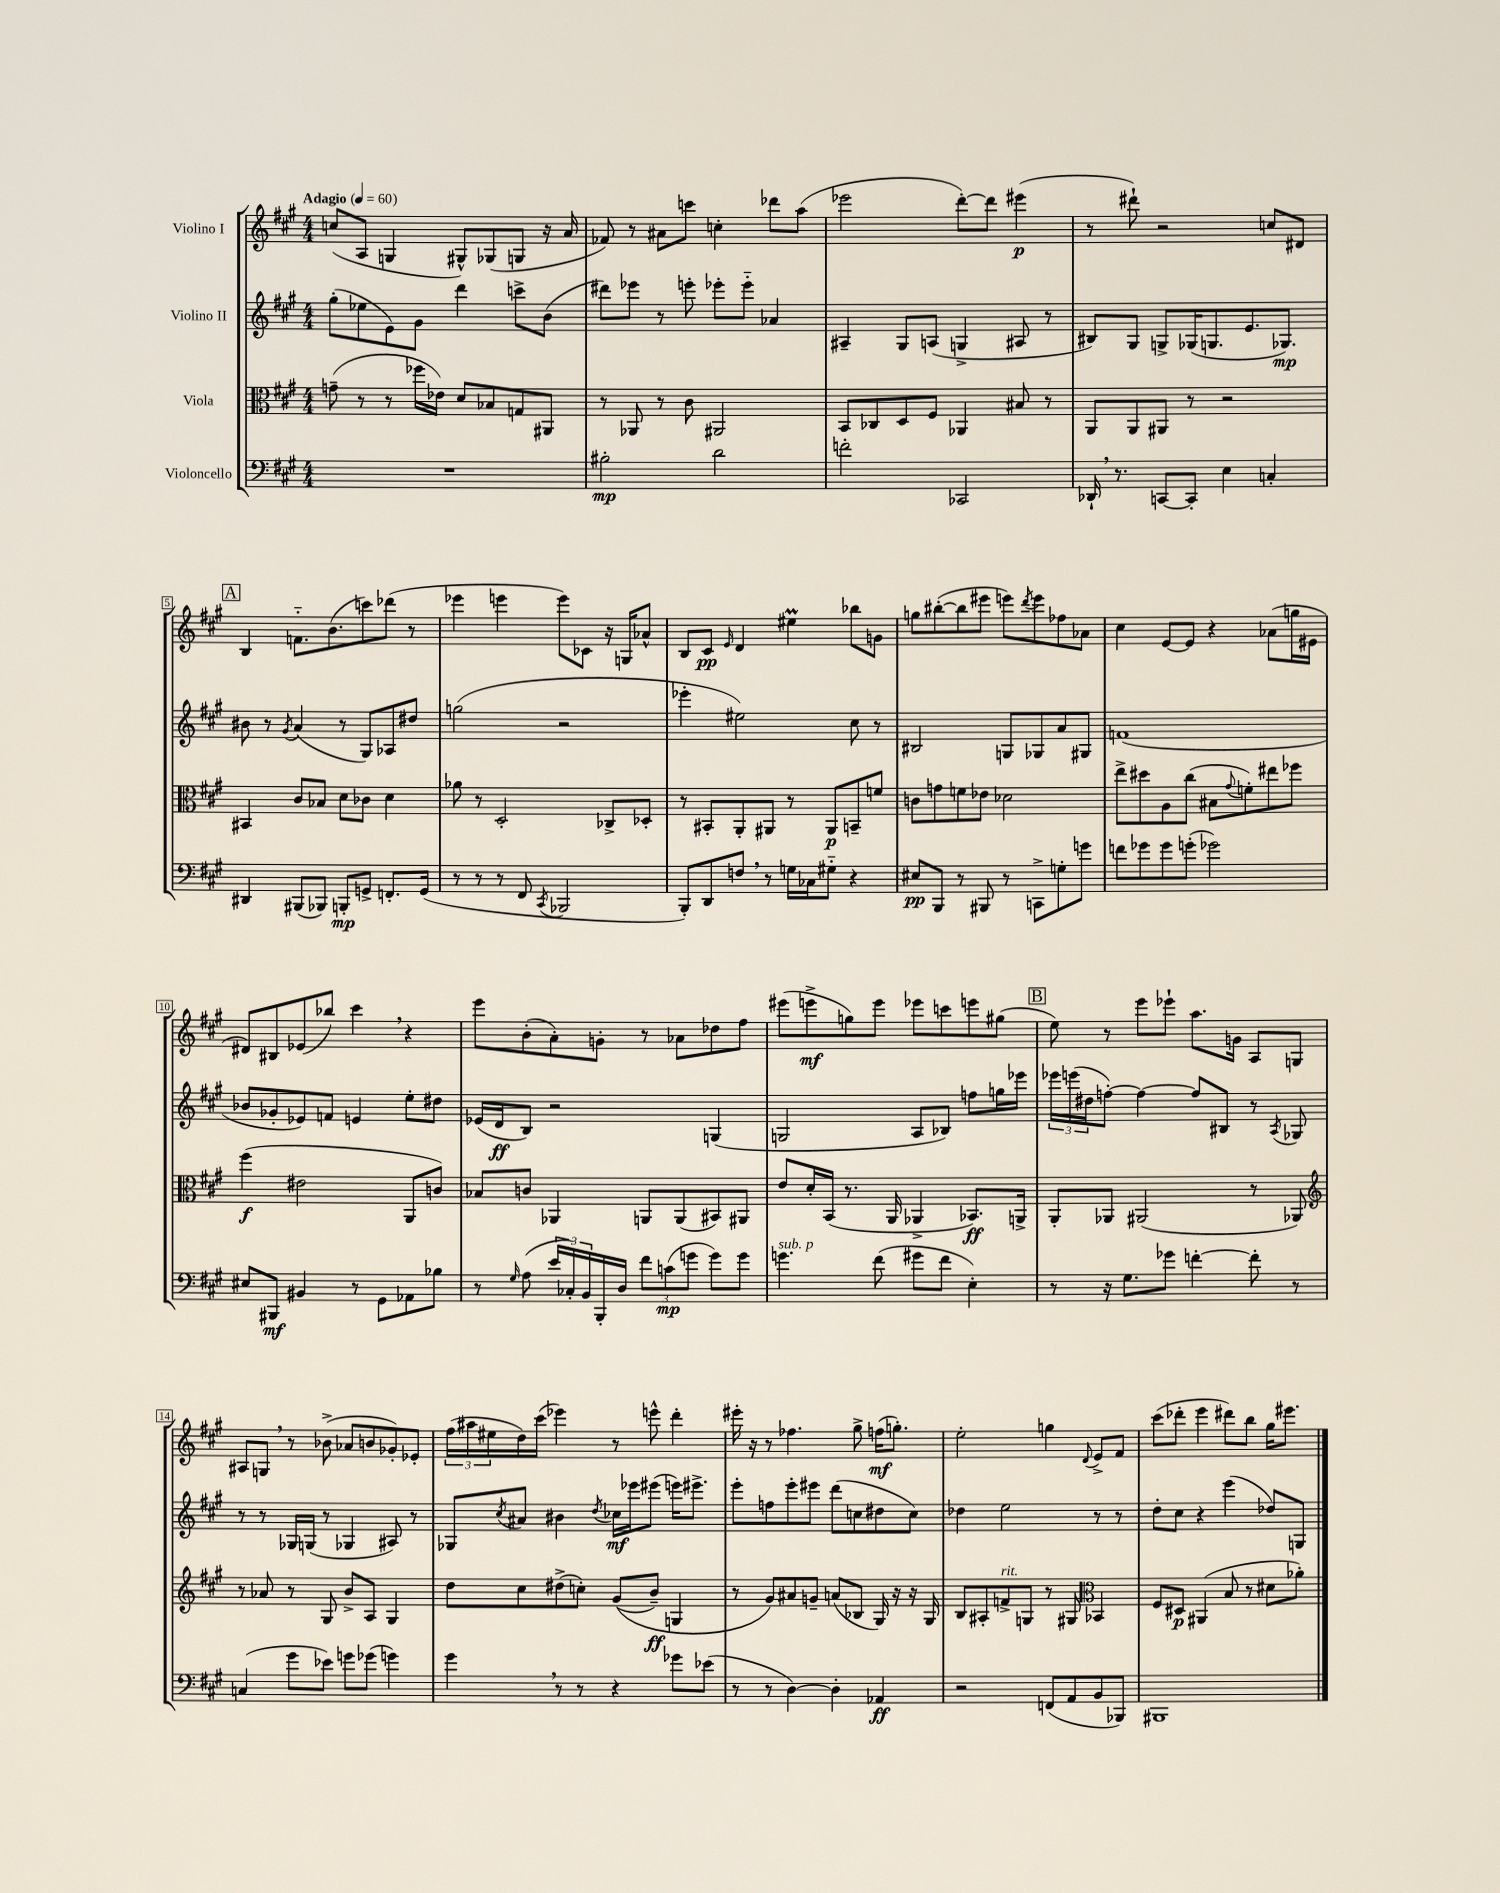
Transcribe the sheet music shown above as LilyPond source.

<<
\new StaffGroup <<
\new Staff = "s0" \with { instrumentName = "Violino I" } {
    \clef treble \key a \major \numericTimeSignature \time 4/4 \tempo "Adagio" 4 = 60
    c''8( a8 g4 gis8-^) ges8( g8 r16 a'16 |
    fes'8) r8 ais'8 c'''8 c''4-. des'''8 a''8( |
    ees'''2 d'''8~-.) d'''8 eis'''4\p( |
    r8 dis'''8-!) r2 c''8 dis'8 |
    \mark \markup { \box "A" } b4 f'8.-_ b'8.( c'''8) des'''8( r8 |
    ees'''4 e'''4 e'''8) ces'8 r16 g16 aes'8-^ |
    b8 cis'8\pp \grace { e'16 } d'4 eis''4\prall bes''8 g'8 |
    g''8 bis''8~-.( bis''8 eis'''8 e'''8) \acciaccatura { d'''8 } e'''8 fes''8 aes'8 |
    cis''4 e'8~ e'8 r4 aes'8( g''16 eis'16 |
    dis'8) bis8 ees'8( bes''8) cis'''4 \breathe r4 |
    e'''8 b'8-.( a'8-.) g'8-. r8 aes'8 des''8 fis''8 |
    eis'''8( e'''8->\mf g''8) e'''8 ees'''8 c'''8 e'''8 gis''8( |
    \mark \markup { \box "B" } e''8) r8 e'''8 ees'''8-! a''8. g'16 a8 g8 |
    ais8 g8 \breathe r8 bes'8->( aes'8 b'8 ges'8-.) ees'8-. |
    \tuplet 3/2 { fis''16( ais''16 eis''16 } d''16) cis'''16( ees'''4) r8 e'''8-^ d'''4-. |
    eis'''16-. r16 r8 fes''4. gis''8-> f''16\mf( g''8.-.) |
    e''2-. g''4 \appoggiatura { d'8 } e'8-> fis'8 |
    cis'''8( des'''8-. e'''4 dis'''8) b''8 gis''16 eis'''8. \bar "|." |
}
\new Staff = "s1" \with { instrumentName = "Violino II" } {
    \clef treble \key a \major \numericTimeSignature \time 4/4
    gis''8-.( ees''8 e'8) gis'8 d'''4 c'''8-> b'8( |
    dis'''8) ees'''8 r8 e'''8-. ees'''8-. ees'''8-_ aes'4 |
    ais4-- gis8 a8( g4-> ais8 r8 |
    bis8) gis8 g8-> ges16( g8. e'8. ges8.\mp) |
    \mark \markup { \box "A" } bis'8 r8 \acciaccatura { gis'8 } a'4( r8 gis8) aes8 dis''8 |
    g''2( r2 |
    ees'''4-. eis''2) cis''8 r8 |
    bis2 g8 ges8 a'8 gis8 |
    f'1( |
    bes'8 ges'8-. ees'8) f'8 e'4 e''8-. dis''8 |
    ees'16( d'16\ff b8) r2 g4( |
    g2 a8 bes8) f''8 g''16 ees'''16 |
    \mark \markup { \box "B" } \tuplet 3/2 { ees'''16 e'''16( dis''16 } f''8~-.) f''4~ f''8 bis8 r8 \acciaccatura { a8 } ges8 |
    r8 r8 ges16 g16( r8 ges4 ais8) r8 |
    ges8 \acciaccatura { cis''8 } ais'8 bis'4 \acciaccatura { d''8 } ces''16\mf ees'''16 eis'''8( e'''16) eis'''8.-> |
    e'''8-. f''8 e'''8-. eis'''8 d'''8( c''8 dis''8 c''8) |
    des''4 e''2 r8 r8 |
    d''8-. cis''8 r4 e'''4( des''8) g8 \bar "|." |
}
\new Staff = "s2" \with { instrumentName = "Viola" } {
    \clef alto \key a \major \numericTimeSignature \time 4/4
    g'8--( r8 r8 fes''16 ees'16) d'8 bes8 g8 ais,8 |
    r8 aes,8 r8 cis'8 ais,2 |
    b,8 ces8 d8 fis8 aes,4 bis8 r8 |
    a,8 a,8 ais,8 r8 r2 |
    \mark \markup { \box "A" } bis,4 cis'8 bes8 d'8 ces'8 d'4 |
    aes'8 r8 d2-. ces8-> des8-. |
    r8 bis,8-. a,8-. ais,8 r8 ais,8\p b,8-- f'8 |
    c'8 g'8 f'8 ees'8 des'2 |
    e''8-> dis''8 a8 cis''8( bis8 \appoggiatura { gis'8 } f'8-.) eis''8 fes''8 |
    fis''4\f( eis'2 a,8 c'8) |
    bes8 c'8 aes,4 a,8 a,8( bis,8) ais,8 |
    e'8 d'16-. b,16( r8. a,16 aes,4-> bes,8.\ff) a,16-> |
    \mark \markup { \box "B" } a,8-. aes,8 ais,2( r8 aes,8) |
    \clef treble r8 aes'8 r8 gis8 b'8-> a8 gis4 |
    d''8 cis''8 dis''8->( c''8-.) gis'8(\( b'8--\ff) g4 |
    r8 gis'8\) ais'8 g'8-- a'8( bes8 gis16) r16 r16 gis16 |
    b8 ais8-. f'8->^\markup { \italic "rit." } g8 r8 gis8 \clef alto bes,4 |
    fis8 dis8\p ais,4( b8 r8 dis'8 aes'8-.) \bar "|." |
}
\new Staff = "s3" \with { instrumentName = "Violoncello" } {
    \clef bass \key a \major \numericTimeSignature \time 4/4
    R1 |
    bis2-.\mp d'2 |
    f'2-. ces,2 |
    des,16-! \breathe r8. c,8~ c,8-. e4 c4-. |
    \mark \markup { \box "A" } dis,4 bis,,8( bes,,8) b,,8-.\mp g,8-> f,8.-. g,16( |
    r8 r8 r8 fis,8 \acciaccatura { cis,8 } bes,,2 |
    b,,8-.) d,8 f8 \breathe r8 g16 ces16 gis8-_ r4 |
    eis8\pp b,,8 r8 bis,,8 r8 c,8-> g8-. g'8 |
    f'8 ges'8 ges'8 g'8-.( ges'2) |
    eis8 bis,,8\mf bis,4 r8 gis,8 aes,8 bes8 |
    r8 \grace { gis16 } a8( \tuplet 3/2 { e'16 ces16-.) b,16 } b,,16-. d16 \tuplet 3/2 { fis'8 c'8\mp( g'8 } g'8) g'8 |
    g'4.^\markup { \italic "sub. p" } fis'8( gis'8 fis'8 e4-.) |
    \mark \markup { \box "B" } r8 r16 gis8. ges'8 f'4~-. f'8-. r8 |
    c4( gis'8 ees'8) g'8 ges'8( g'4) |
    gis'4 \breathe r8 r8 r4 ges'8 ees'8( |
    r8 r8 d4~) d4-. aes,4\ff |
    r2 f,8( a,8 b,8 bes,,8) |
    bis,,1 \bar "|." |
}
>>
>>
\layout { \context { \Score \override BarNumber.stencil = #(make-stencil-boxer 0.1 0.3 ly:text-interface::print) } }
